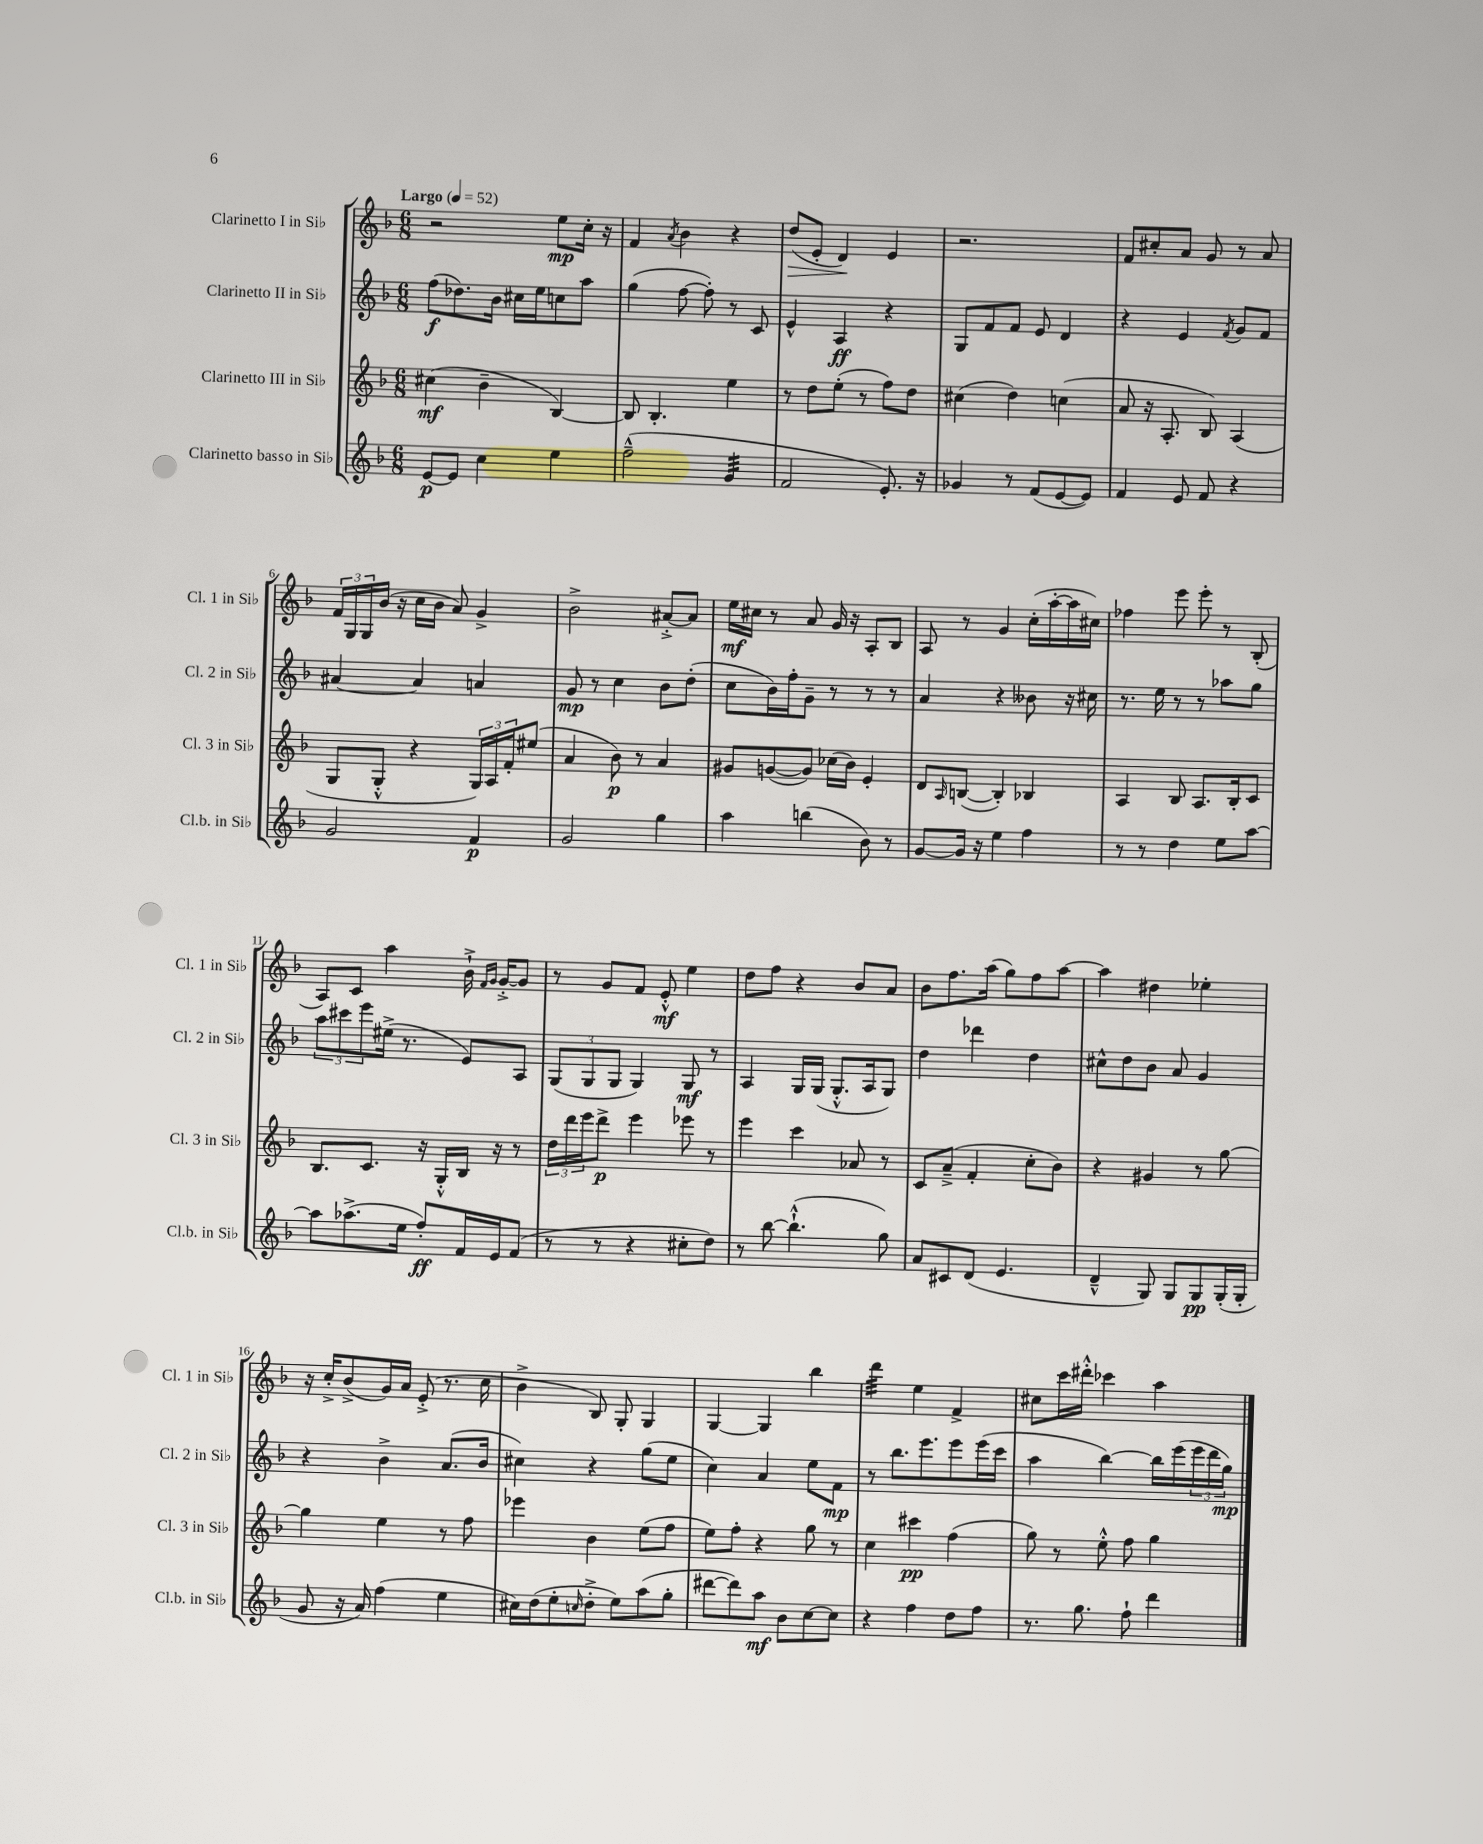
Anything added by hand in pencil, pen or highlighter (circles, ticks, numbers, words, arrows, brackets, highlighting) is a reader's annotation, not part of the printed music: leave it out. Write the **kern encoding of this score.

**kern	**kern	**kern	**kern
*staff4	*staff3	*staff2	*staff1
*clefG2	*clefG2	*clefG2	*clefG2
*k[b-]	*k[b-]	*k[b-]	*k[b-]
*M6/8	*M6/8	*M6/8	*M6/8
*MM52	*MM52	*MM52	*MM52
[8e/L	(4cc#\	(8ff\L	2r
8e/]J	.	8.dd-\)	.
4cc\	4b-~\	.	.
.	.	16b-\Jk	.
.	.	16cc#\LL	.
.	.	16ee\J	.
4ee\	[4B-/)	8cc\	8ee\L
.	.	8aa\J	16cc'\Jk
.	.	.	16r
=	=	=	=
(2ff~^^\	8B-/]	(4gg\	4f/
.	4.B-'/	.	.
.	.	.	8qa/
.	.	[8ff\	4b-\
.	.	8ff'\])	.
4g/	4ee\	8r	4r
.	.	8c/	.
=	=	=	=
2f/	8r	4e^^/	(8dd/L
.	8dd\L	.	8e'/J
.	(8ee'\J	4A/	4d/)
.	8r	.	.
8.e'/)	8ff\L)	4r	4e/
.	8dd\J	.	.
16r	.	.	.
=	=	=	=
4g-/	(4cc#\	8G/L	2.r
.	.	8f/	.
8r	4dd\)	8f/J	.
(8f/L	.	8e/	.
[8e/	(4cc\	4d/	.
8e/]J)	.	.	.
=	=	=	=
4f/	8a/	4r	8f/L
.	16r	.	8cc#'/
.	8.A'/	.	.
8e/	.	4e/	8a/J
8f/	8B-/)	.	8g/
.	.	8qf/	.
4r	(4A/	8g/L	8r
.	.	8f/J	8a/
=	=	=	=
2g/	8G/L	[4a#/	24f/LL
.	.	.	24G/
.	.	.	24G/
.	8G'^^/J	.	(16b-/JJ
.	.	.	16r
.	4r	4a#/]	16cc\LL
.	.	.	16b-\JJ
.	.	.	8a/)
4f/	24G/LL)	4a/	4g^/
.	24A/	.	.
.	24f'/J	.	.
.	(8ee#/J	.	.
=	=	=	=
2g/	4a/	8g/	2b-^\
.	.	8r	.
.	8b-\)	4cc\	.
.	8r	.	.
4gg\	4a/	8b-\L	[8a#'^/L
.	.	(8dd'\J	8a#/]J
=	=	=	=
4aa\	8g#/L	8cc\L	16ee\LL
.	.	.	16cc#\JJ
.	([8g/	16b-\L)	8r
.	.	16ff'\J	.
(4bb\	8g/]J)	8g~\J	8a/
.	(16cc-\LL	8r	16g/
.	16b-\JJ)	.	16r
8b-\)	4e'/	8r	8A'/L
8r	.	8r	8B-/J
=	=	=	=
[8g/L	8d/L	4a/	8A/
.	16qqA/	.	.
16g/]Jk	([8B/J	.	8r
16r	.	.	.
4ee\	4B'/])	4r	4g/
4ff\	4B-/	8b--\	(16cc'\LL
.	.	.	[16aa'\
.	.	16r	16aa\]
.	.	16cc#\	16cc#\JJ)
=	=	=	=
8r	4A/	8.r	4ff-\
8r	.	.	.
.	.	16ee\	.
4dd\	8B-/	8r	8eee\
.	8.A/L	8r	8eee'\
8ee\L	.	8aa-\L	8r
.	16B-'/k	.	.
[8aa\J	8c/J	8gg\J	(8B-'/
=	=	=	=
8aa\]L	8.B-/L	12aa\L	8A/L)
.	.	12ccc#\	.
(8.aa-^\	.	.	8c/J
.	.	12eee\	.
.	8.c/J	.	.
.	.	(16ee#^\Jk	4aa\
16ee\Jk	.	8.r	.
8ff'/L)	16r	.	.
.	16G'^^/LL	.	.
16f/L	16B-/JJ	8e/L)	16b-`^\
.	.	.	16qqf/LL
.	.	.	16qqg/JJ
16e/J	16r	.	[16g'^/LK
(8f/J	8r	8A/J	8g/]J
=	=	=	=
8r	24dd\LL	(12G/L	8r
.	24ddd\	.	.
.	24eee\J	12G/	.
8r	8ddd^\J	.	8g/L
.	.	12G/J	.
4r	4eee\	4G/)	8f/J
.	.	.	8e'^^/
8cc#'\L	8eee-\	8G/	4ee\
8dd\J)	8r	8r	.
=	=	=	=
8r	4eee\	4A/	8dd\L
[8bb-\	.	.	8ff\J
(4.bb-`^^\]	4ccc\	16G/LL	4r
.	.	(16G/JJ	.
.	.	8.G'^^/L	.
.	8a-/	.	8b-/L
.	.	16A/k	.
8gg\)	8r	8G/J)	8a/J
=	=	=	=
8a/L	8c/L	4dd\	8b-\L
8c#/	(8a~^/J	.	8.ff\
(8d/J	4f'/	4ddd-\	.
.	.	.	(16aa\Jk
4.e/	.	.	8gg\L)
.	8cc'\L	4dd\	8ff\
.	8b-\J)	.	[8aa\J
=	=	=	=
4d~^^/	4r	8cc#^^\L	4aa\]
.	.	8dd\	.
8G/)	4g#/	8b-\J	4dd#\
8G/L	.	8a/	.
8G/	8r	4g/	4ee-'\
(16G'/L	[8gg\	.	.
16G'/JJ	.	.	.
=	=	=	=
8g/	4gg\]	4r	16r
.	.	.	16cc'^/LK
16r	.	.	(8b-^/
16a/)	.	.	.
(4ff\	4ee\	4b-^\	16g/L)
.	.	.	16a/JJ
.	.	.	(8e'^/
4ee\	8r	(8.a/L	8.r
.	8ff\	.	.
.	.	16b-/Jk	16cc\
=	=	=	=
16cc#\LL)	4eee-\	4cc#\)	4b-^\
(16dd\J	.	.	.
8ee'\	.	.	.
16qqcc/	.	.	.
8dd'^\J	4b-\	4r	8B-/)
8ee\L)	.	.	8G'/
(8aa\	(8ee\L	(8gg\L	4G/
8gg'\J	8ff\J	8ee\J	.
=	=	=	=
[8ddd#\L	8ee\L)	4cc\)	[4G/
8ddd#\])	8ff'\J	.	.
8aa\J	4r	4a/	4G/]
8b-\L	.	.	.
[8cc\	8gg\	8ee\L	4bb-\
8cc\]J	8r	8f\J	.
=	=	=	=
4r	4cc\	8r	4ddd\
.	.	8.bb-\L	.
4ff\	4ccc#\	.	4ee\
.	.	8.eee\	.
8dd\L	(4ff\	8eee\	4f^/
8ff\J	.	(16eee\L	.
.	.	16ccc\JJ	.
=	=	=	=
8.r	8gg\)	4aa\	8cc#\L
.	8r	.	16ccc\L
8.gg\	.	.	16ddd#'^^\JJ
.	8ee'^^\	[4bb-\)	4ccc-\
8ff`\	8ff\	.	.
4ddd\	4gg\	16bb-\]LL	4aa\
.	.	(16eee\	.
.	.	24eee\	.
.	.	24ddd\	.
.	.	24gg\JJ)	.
==	==	==	==
*-	*-	*-	*-
